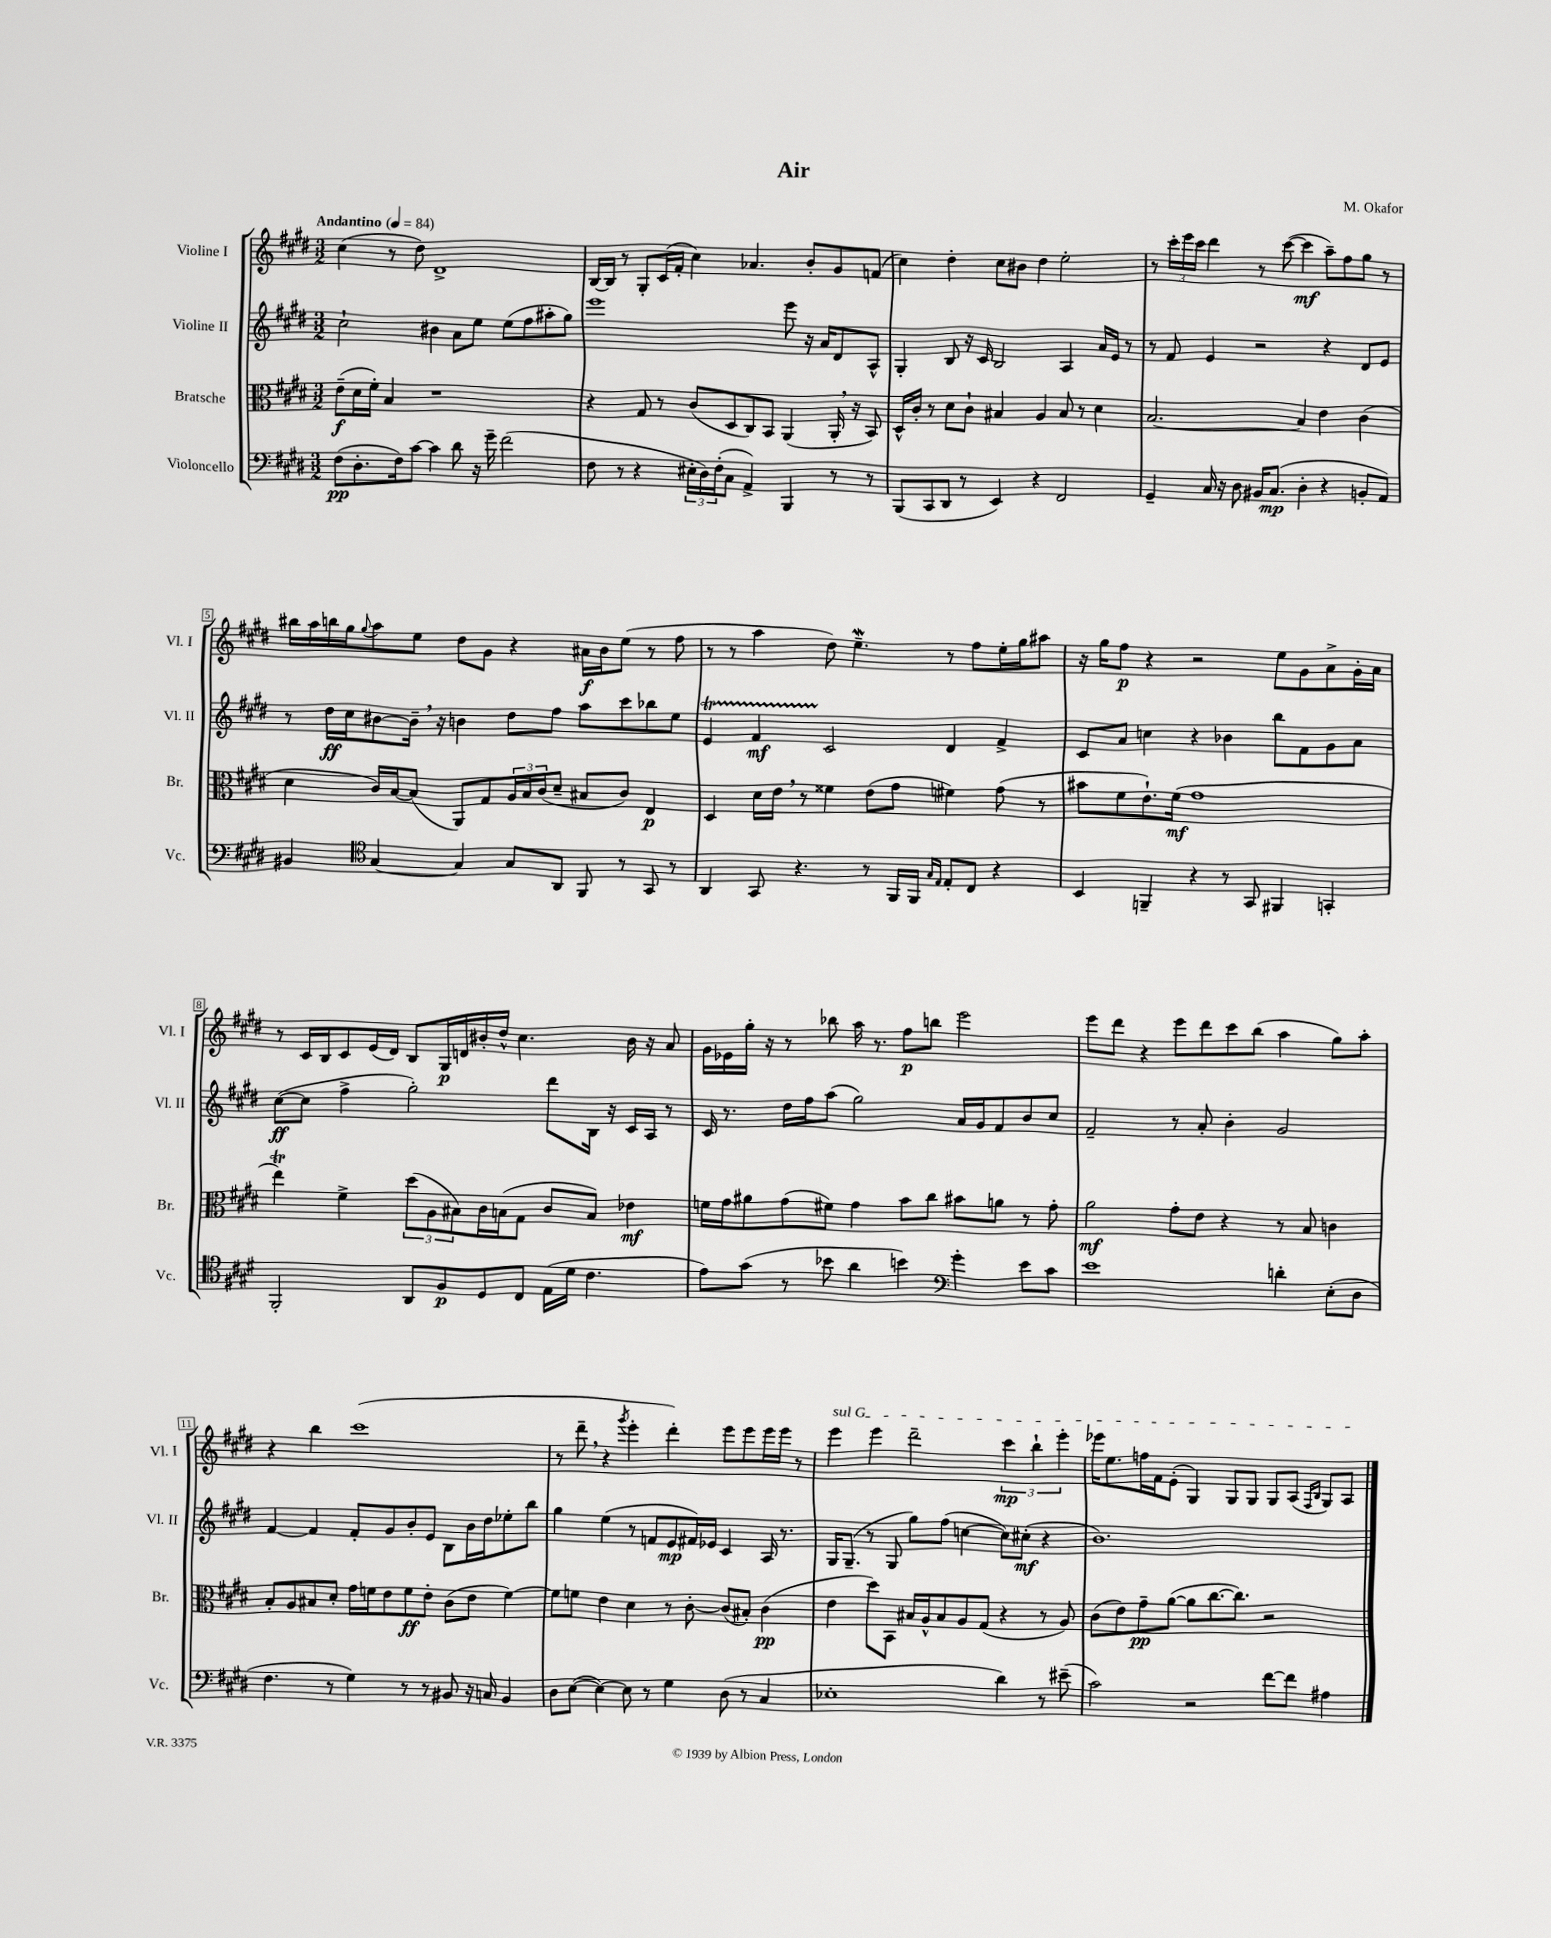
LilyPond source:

\header { title = "Air" composer = "M. Okafor" }
<<
\new StaffGroup <<
\new Staff = "s0" \with { instrumentName = "Violine I" shortInstrumentName = "Vl. I" } {
    \clef treble \key e \major \numericTimeSignature \time 3/2 \tempo "Andantino" 4 = 84
    cis''4( r8 dis''8) dis'1-> |
    b16~ b16 r8 gis8-. cis'16( fis'16-. cis''4) aes'4. b'8-. gis'8 f'8( |
    cis''4) dis''4-. cis''8 bis'8 dis''4 e''2-. |
    r8 \tuplet 3/2 { cis'''16-. e'''16 cis'''16 } dis'''4 r8 cis'''8~( cis'''4\mf a''8--) fis''8 gis''8 r8 |
    bis''16 a''16 b''16 gis''16 \appoggiatura { gis''8 } a''8 e''8 dis''8 gis'8 r4 ais'16\f b'16 e''8( r8 fis''8 |
    r8 r8 a''4 dis''8) e''4.--\mordent r8 fis''8 e''16-. gis''16 ais''8 |
    r16 gis''16 fis''8\p r4 r2 e''8 gis'8 a'8-> gis'16-. a'16 |
    r8 cis'16 b16 cis'8 e'16( dis'16) b8 gis16\p d'16 bis'16-. dis''16-^ cis''4. bis'16 r16 a'8 |
    gis'16 ees'16 gis''16-. r16 r8 bes''8 a''16 r8. fis''8\p b''8 e'''2 |
    e'''8 dis'''8 r4 e'''8 dis'''8 cis'''8 b''8( a''4 gis''8) a''8-. |
    r4 b''4 cis'''1( |
    r8 dis'''8-- \breathe r4 \acciaccatura { gis'''8 } e'''4-. dis'''4-.) e'''8 e'''8 e'''16 e'''16 r8 |
    \once \override TextSpanner.bound-details.left.text = \markup { \italic "sul G" } e'''4\startTextSpan e'''4 dis'''2-- \tuplet 3/2 { cis'''4\mp b''4-! e'''4-. } |
    ees'''16 e''8. f''16 fis'16 e'8-.( gis4) gis8 gis8 gis8 a8( \grace { fis16 b16 } gis8) a8\stopTextSpan \bar "|." |
}
\new Staff = "s1" \with { instrumentName = "Violine II" shortInstrumentName = "Vl. II" } {
    \clef treble \key e \major \numericTimeSignature \time 3/2
    cis''2-! bis'4 a'8 e''8 e''8( fis''8 ais''8-. gis''8) |
    e'''1 e'''8 r16 a'16 dis'8 a8-^ |
    gis4-. b8 r16 cis'16 b2 a4 a'16 e'16 r8 |
    r8 fis'8 e'4 r2 r4 dis'8 e'8 |
    r8 dis''16\ff cis''16 bis'8~ bis'16-- \breathe r16 b'4 dis''8 fis''8 a''8 cis'''8 bes''8 e''8 |
    e'4\startTrillSpan fis'4\mf cis'2\stopTrillSpan dis'4 fis'4-> |
    cis'8 a'8 c''4 r4 bes'4 b''8 fis'8 gis'8 a'8 |
    cis''8~\ff( cis''8 fis''4-> gis''2-.) dis'''8 b16 r16 cis'16 a16 r8 |
    cis'16 r8. dis''16 fis''16 a''8( gis''2) a'16 gis'16 fis'8 b'8 cis''8 |
    fis'2-- r8 a'8-. b'4-. gis'2 |
    fis'4~ fis'4 fis'8-. gis'8 b'8-. e'8 b8 b'16 dis''16 ees''8-. b''8 |
    gis''4 e''4( r8 f'8 e'8\mp fis'16) ees'16 cis'4 a16 r8. |
    gis16 gis8.--( r8 gis8 gis''8) fis''8( c''4~ c''8) cis''8-.\mf( r4 |
    b'1.) \bar "|." |
}
\new Staff = "s2" \with { instrumentName = "Bratsche" shortInstrumentName = "Br." } {
    \clef alto \key e \major \numericTimeSignature \time 3/2
    e'8--\f( dis'16 fis'16-.) b4 r1 |
    r4 gis8 r8 cis'8( dis8 cis8) b,8 a,4( a,16-. \breathe r16 b,8) |
    dis16-^ cis'16-. r8 dis'8 cis'8-! bis4 a4 bis8 r8 dis'4 |
    b2.~ b4 e'4 cis'4( |
    dis'4 cis'16) b16~ b8( a,8) gis8 \tuplet 3/2 { a16 b16 cis'16( } dis'8-- bis8 cis'8) e4\p |
    dis4 dis'16 e'16 \breathe r8 fisis'4 e'8( gis'8 fis'4) gis'8( r8 |
    bis'8 fis'8 e'8.-!) fis'16\mf( gis'1 |
    e''4\trill) fis'4-> \tuplet 3/2 { dis''8( a8 bis8) } cis'16 b16( gis8 cis'8 b8) ees'4\mf |
    f'16 gis'16 ais'8 gis'8( fis'8) gis'4 b'8 cis''8 bis'8 a'8 r8 gis'8-. |
    a'2\mf gis'8-. e'8 r4 r8 b8 c'4 |
    b8-. a8 bis8 dis'8-. gis'16 f'16 e'8 f'8\ff e'8-. cis'8( e'8 f'4~) |
    f'8 f'8 e'4 dis'4 r8 cis'8~-. cis'8( bis8-.) cis'4\pp( |
    e'4 dis''8) b,8 bis16 a16-^ bis8 a8 gis8( r4 r8 a8) |
    cis'8( e'8) gis'8--\pp a'8~( a'8 cis''8.~ cis''8.) r2 \bar "|." |
}
\new Staff = "s3" \with { instrumentName = "Violoncello" shortInstrumentName = "Vc." } {
    \clef bass \key e \major \numericTimeSignature \time 3/2
    fis8\pp( dis8.-. fis16) cis'8~ cis'4 dis'8 r16 gis'16-- fis'2( |
    fis8 r8 r4 \tuplet 3/2 { eis16-. dis16) fis16-.( } cis8 a,4->) b,,4 r8 r8 |
    b,,8( cis,8 dis,8 r8 e,4) r4 fis,2 |
    gis,4-- cis16 r16 dis8 bis,16 cis8.\mp( dis4-. r4 b,8-. a,8) |
    bis,4 \clef tenor gis4~ gis4 gis8 a,8 fis,8 r8 gis,8 r8 |
    a,4 gis,8 r4. r8 fis,16 fis,16 \grace { gis16 e16 } e8-. cis8 r4 |
    b,4 f,4-- r4 r8 gis,8 fis,4 g,4-. |
    fis,2-. a,8 fis8\p dis8 cis8 e16( dis'16 cis'4. |
    e'8) gis'8( r8 bes'8 a'4 b'4) \clef bass gis'4-. e'8 cis'8 |
    e'1 d'4-. e8-.( dis8 |
    fis4. r8 gis4) r8 r8 bis,8 r16 c16 bis,4 |
    dis8 e8~( e4~) e8 r8 gis4 dis8( r8 cis4 |
    ees1-. dis'4) r8 eis'8--( |
    cis'2) r2 fis'8~ fis'8 ais4 \bar "|." |
}
>>
>>
\layout { \context { \Score \override BarNumber.stencil = #(make-stencil-boxer 0.1 0.3 ly:text-interface::print) } }
